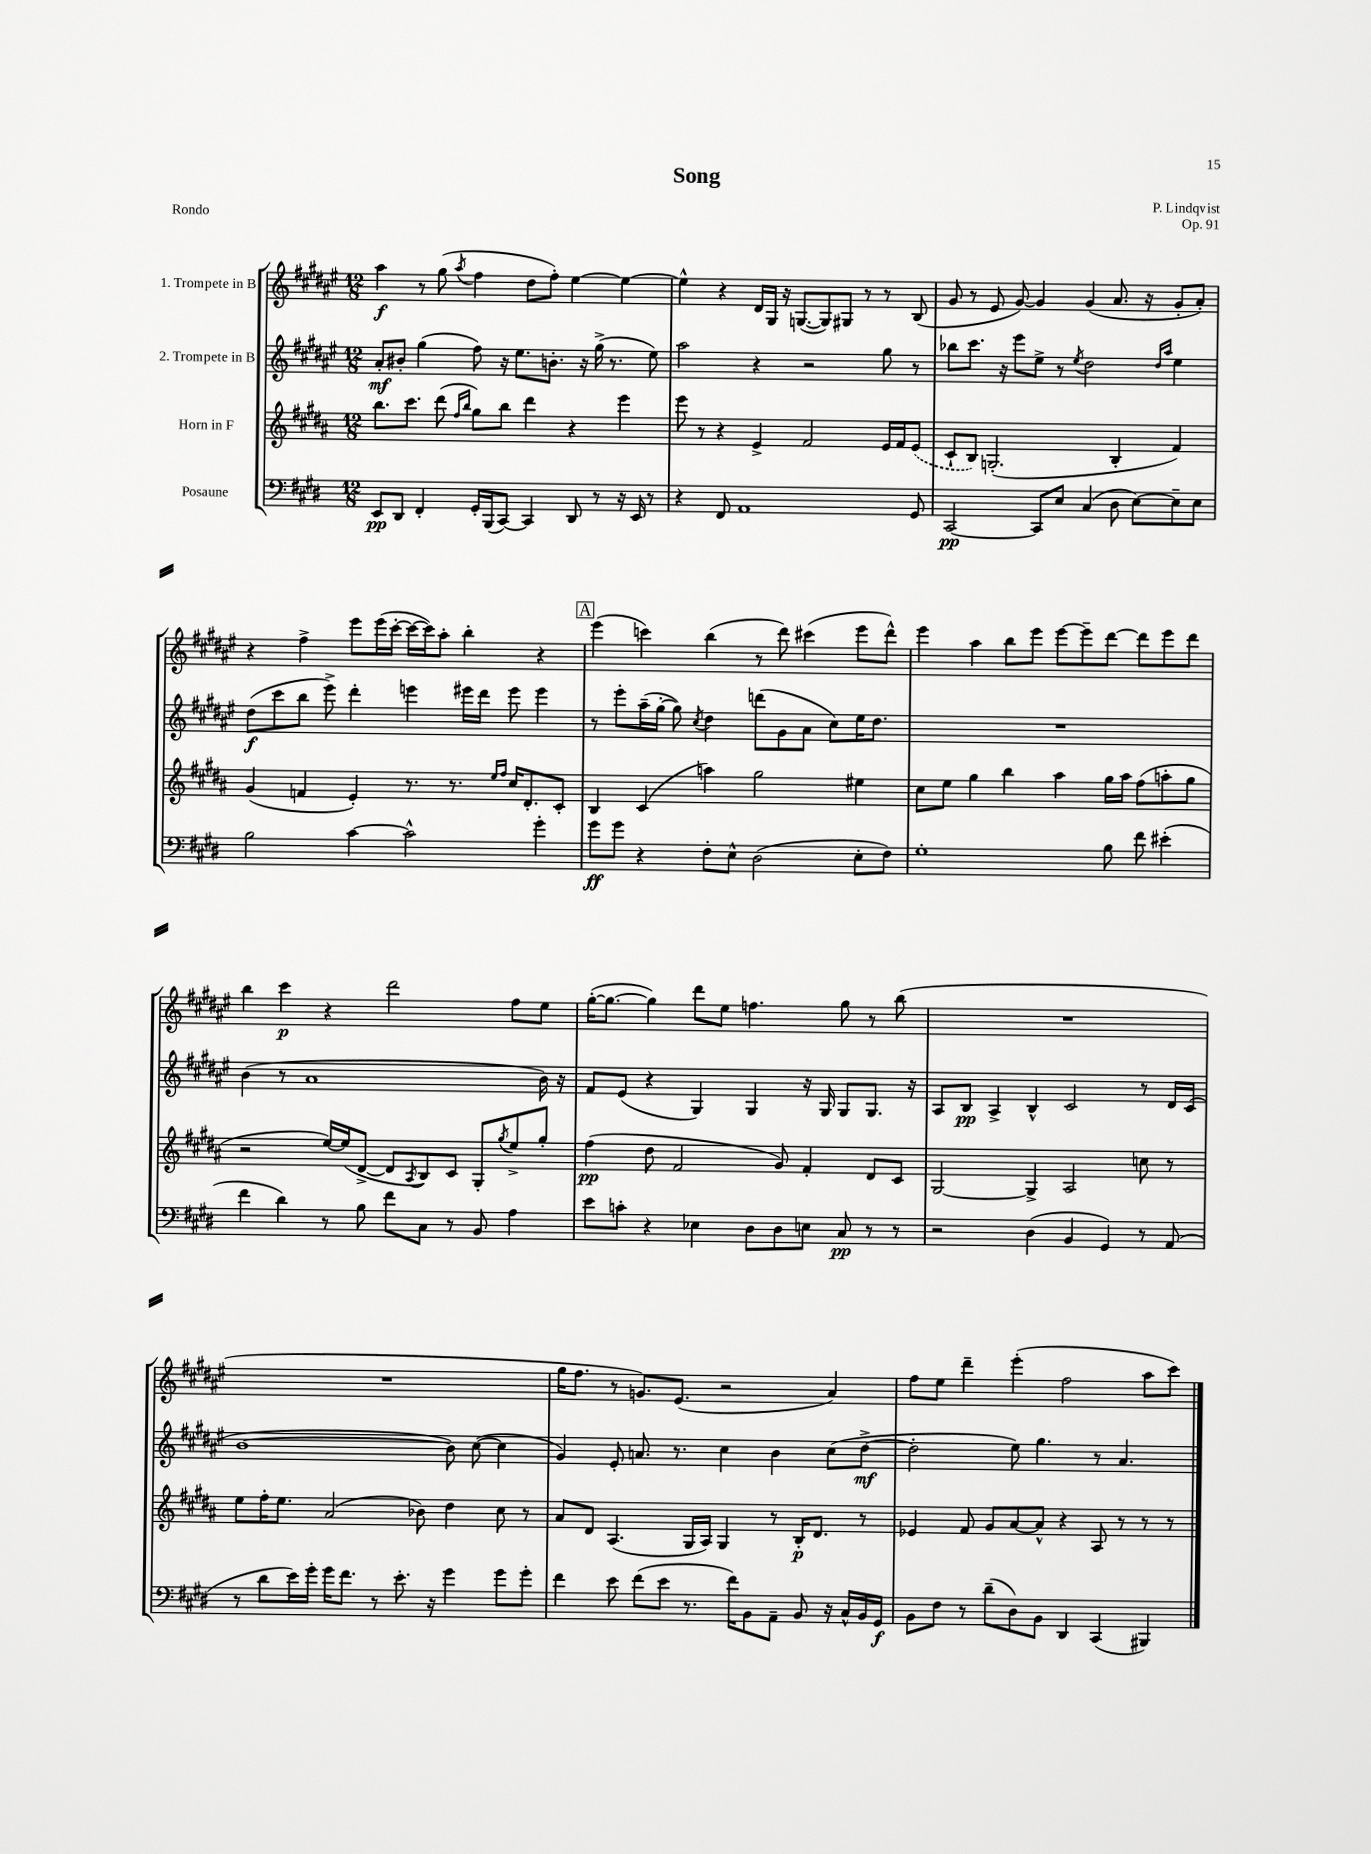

**kern	**dynam	**kern	**dynam	**kern	**dynam	**kern	**dynam
*part4	*part4	*part3	*part3	*part2	*part2	*part1	*part1
*staff4	*staff4	*staff3	*staff3	*staff2	*staff2	*staff1	*staff1
*I"Posaune	*	*I"Horn in F	*	*I"2. Trompete in B	*	*I"1. Trompete in B	*
*clefF4	*	*clefG2	*	*clefG2	*	*clefG2	*
*k[f#c#g#d#]	*	*k[f#c#g#d#a#]	*	*k[f#c#g#d#a#e#]	*	*k[f#c#g#d#a#e#]	*
*M12/8	*	*M12/8	*	*M12/8	*	*M12/8	*
=1	=1	=1	=1	=1	=1	=1	=1
8EE/L	pp	8.bb\L	.	8a#'/L	mf	4aa#\	f
8DD#/J	.	.	.	8b#X'/J	.	.	.
.	.	8.ccc#\J	.	.	.	.	.
4FF#'/	.	.	.	(4gg#\	.	8r	.
.	.	(8ddd#\	.	.	.	(8gg#\	.
.	.	16qqff#/LL	.	.	.	.	.
.	.	16qqbb/JJ	.	.	.	8qaa#/	.
16GG#'/LL	.	8gg#\L)	.	8ff#\)	.	4ff#\	.
(16BBB/J	.	.	.	.	.	.	.
[8CC#/J)	.	8bb\J	.	16r	.	.	.
.	.	.	.	8.ee#\L	.	.	.
4CC#/]	.	4ddd#\	.	.	.	8dd#\L	.
.	.	.	.	8.bn'\J	.	8ff#'\J)	.
8DD#/	.	4r	.	.	.	[4ee#\	.
.	.	.	.	16r	.	.	.
8r	.	.	.	(16gg#^\	.	.	.
.	.	.	.	8.r	.	.	.
16r	.	4eee\	.	.	.	4ee#\_	.
16EE/	.	.	.	.	.	.	.
8r	.	.	.	8ee#\)	.	.	.
=2	=2	=2	=2	=2	=2	=2	=2
4r	.	8eee\	.	2aa#\	.	4ee#^^\]	.
.	.	8r	.	.	.	.	.
8FF#/	.	4r	.	.	.	4r	.
1AA	.	.	.	.	.	.	.
.	.	4e^/	.	4r	.	16d#/LL	.
.	.	.	.	.	.	16G#/JJ	.
.	.	.	.	.	.	16r	.
.	.	.	.	.	.	([8.Gn/L	.
.	.	2f#/	.	2r	.	.	.
.	.	.	.	.	.	8G/])	.
.	.	.	.	.	.	8G#X/J	.
.	.	.	.	.	.	8r	.
.	.	16e/LL	.	8gg#\	.	8r	.
.	.	16f#/J	.	.	.	.	.
8GG#/	.	(8e/J	.	8r	.	(8B/	.
=3	=3	=3	=3	=3	=3	=3	=3
[2CC#/	pp	8c#`/L	.	8bb-X\L	.	8g#/	.
.	.	8B/J)	.	8.ccc#\J	.	8r	.
.	.	(2.Gn'/	.	.	.	8e#/	.
.	.	.	.	16r	.	.	.
.	.	.	.	8eee#\L	.	[8g#/)	.
8CC#/L]	.	.	.	8ee#^\J	.	4g#/]	.
8E/J	.	.	.	8r	.	.	.
.	.	.	.	8qee#/	.	.	.
(4C#/	.	.	.	2dd#\	.	(4g#/	.
8D#\	.	4B'/	.	.	.	8.a#/	.
[8E\L)	.	.	.	.	.	.	.
.	.	.	.	.	.	16r	.
.	.	.	.	16qqdd#/LL	.	.	.
.	.	.	.	16qqaa#/JJ	.	.	.
8E~\]	.	4f#/)	.	4ee#\	.	8g#'/L	.
8E\J	.	.	.	.	.	8a#'/J)	.
!!LO:LB:g=z
=4	=4	=4	=4	=4	=4	=4	=4
2B\	.	(4g#/	.	(8dd#\L	f	4r	.
.	.	.	.	8ccc#\	.	.	.
.	.	4fn/	.	8bb\J	.	4ff#^\	.
.	.	.	.	8eee#^\)	.	.	.
[4c#\	.	4e'/)	.	4ddd#'\	.	8eee#\L	.
.	.	.	.	.	.	(16eee#\L	.
.	.	.	.	.	.	[16ccc#'\JJ	.
2c#^^\]	.	8.r	.	4eeen\	.	16ccc#\LL_	.
.	.	.	.	.	.	16ccc#\J])	.
.	.	.	.	.	.	8aa#'\J	.
.	.	8.r	.	.	.	.	.
.	.	.	.	16eee#X\LL	.	4bb'\	.
.	.	.	.	16ddd#\JJ	.	.	.
.	.	16qqee/LL	.	.	.	.	.
.	.	16qqff#/JJ	.	.	.	.	.
.	.	16cc#/KL	.	8eee#\	.	.	.
.	.	8.d#'/	.	.	.	.	.
4g#'\	.	.	.	4eee#\	.	4r	.
.	.	8c#'/J	.	.	.	.	.
!!LO:REH:place=s1:t=A
=5	=5	=5	=5	=5	=5	=5	=5
8g#\L	ff	4B/	.	8r	.	(4eee#\	.
8g#\J	.	.	.	8eee#'\L	.	.	.
4r	.	(4c#/	.	(16aa#~\L	.	4cccn\)	.
.	.	.	.	[16gg#'\JJ	.	.	.
.	.	.	.	8gg#\])	.	.	.
.	.	.	.	8qcc#/	.	.	.
8F#'\L	.	4aan\)	.	4dd#\	.	(4bb\	.
8E^^\J	.	.	.	.	.	.	.
(2D#\	.	2gg#\	.	(8dddn\L	.	8r	.
.	.	.	.	8g#\	.	8ddd#\)	.
.	.	.	.	8a#\J	.	(4ccc#X\	.
.	.	.	.	8cc#\L)	.	.	.
8E'\L	.	4ee#X\	.	16ee#\K	.	8eee#\L	.
.	.	.	.	8.dd#\J	.	.	.
8F#\J)	.	.	.	.	.	8ddd#^^\J)	.
=6	=6	=6	=6	=6	=6	=6	=6
1G#'	.	8cc#\L	.	1.r	.	4eee#\	.
.	.	8ee\J	.	.	.	.	.
.	.	4gg#\	.	.	.	4aa#\	.
.	.	4bb\	.	.	.	8bb\L	.
.	.	.	.	.	.	8eee#\J	.
.	.	4aa#\	.	.	.	[8eee#\L	.
.	.	.	.	.	.	8eee#~\]	.
8B\	.	16gg#\LL	.	.	.	[8ddd#\J	.
.	.	16aa#\JJ	.	.	.	.	.
8f#\	.	(8ff#\L	.	.	.	8ddd#\L]	.
(4e#X'\	.	8aan'\	.	.	.	8eee#\	.
.	.	8gg#\J	.	.	.	8ddd#\J	.
!!LO:LB:g=z
=7	=7	=7	=7	=7	=7	=7	=7
4f#\	.	2r	.	(4b\	.	4bb\	.
4d#\)	.	.	.	8r	.	4ccc#\	p
.	.	.	.	1a#	.	.	.
8r	.	[16ee/LL)	.	.	.	4r	.
.	.	(16ee/J]	.	.	.	.	.
8B\	.	[8d#^/J	.	.	.	.	.
8f#\L	.	8d#/L]	.	.	.	2ddd#\	.
.	.	8qA#/	.	.	.	.	.
8C#\J	.	8B/)	.	.	.	.	.
8r	.	8c#/J	.	.	.	.	.
8BB/	.	8G#'/L	.	.	.	.	.
.	.	8qgg#/	.	.	.	.	.
4A\	.	8ee^/	.	.	.	8ff#\L	.
.	.	8gg#'/J	.	16b\)	.	8ee#\J	.
.	.	.	.	16r	.	.	.
=8	=8	=8	=8	=8	=8	=8	=8
8e\L	.	(4ff#\	pp	8f#/L	.	([16gg#'\KL	.
.	.	.	.	.	.	8.gg#\J_	.
8cn'\J	.	.	.	(8e#/J	.	.	.
4r	.	8dd#\	.	4r	.	4gg#\])	.
.	.	2f#/	.	.	.	.	.
4E-X\	.	.	.	4G#/)	.	8ddd#\L	.
.	.	.	.	.	.	8ee#\J	.
8D#\L	.	.	.	4G#/	.	4.ffn\	.
8D#\	.	8g#/)	.	.	.	.	.
8En\J	.	4f#'/	.	16r	.	.	.
.	.	.	.	16G#/	.	.	.
8C#/	pp	.	.	8G#/L	.	8gg#\	.
8r	.	8d#/L	.	8.G#/J	.	8r	.
8r	.	8c#/J	.	.	.	(8bb\	.
.	.	.	.	16r	.	.	.
=9	=9	=9	=9	=9	=9	=9	=9
2r	.	[2G#/	.	8A#/L	.	1.r	.
.	.	.	.	8B/J	pp	.	.
.	.	.	.	4A#^/	.	.	.
(4D#\	.	4G#^/]	.	4B^^/	.	.	.
4BB/	.	2A#/	.	2c#/	.	.	.
4GG#/)	.	.	.	.	.	.	.
8r	.	8ccn\	.	8r	.	.	.
(8AA/	.	8r	.	16d#/LL	.	.	.
.	.	.	.	(16c#/JJ	.	.	.
!!LO:LB:g=z
=10	=10	=10	=10	=10	=10	=10	=10
8r	.	8ee\L	.	[1b	.	1.r	.
8d#\L	.	16ff#'\K	.	.	.	.	.
.	.	8.ee\J	.	.	.	.	.
16e\L)	.	.	.	.	.	.	.
16g#'\JJ	.	.	.	.	.	.	.
16g#\KL	.	(2a#/	.	.	.	.	.
8.f#\J	.	.	.	.	.	.	.
8r	.	.	.	.	.	.	.
8.e'\	.	.	.	.	.	.	.
.	.	8b-X\)	.	.	.	.	.
16r	.	.	.	.	.	.	.
4g#\	.	4dd#\	.	8b\])	.	.	.
.	.	.	.	([8cc#\	.	.	.
8g#\L	.	8cc#\	.	4cc#\]	.	.	.
8g#'\J	.	8r	.	.	.	.	.
=11	=11	=11	=11	=11	=11	=11	=11
4f#\	.	8a#/L	.	4g#/)	.	16gg#\KL	.
.	.	.	.	.	.	8.ff#\J	.
.	.	8d#/J	.	.	.	.	.
8e\	.	(4.A#/	.	8e#'/	.	8r	.
(8f#\L	.	.	.	8.an/	.	8.gn/L)	.
8e\J	.	.	.	.	.	.	.
.	.	.	.	8.r	.	(8.e#/J	.
8.r	.	16G#/LL	.	.	.	.	.
.	.	16A#/JJ)	.	.	.	.	.
.	.	4G#/	.	4cc#\	.	2r	.
16f#\KL)	.	.	.	.	.	.	.
8BB\	.	.	.	.	.	.	.
8AA~\J	.	8r	.	4b\	.	.	.
8BB/	.	16B'/KL	p	.	.	.	.
.	.	8.d#/J	.	.	.	.	.
16r	.	.	.	(8cc#\L	.	4a#/)	.
16C#^^/LL	.	.	.	.	.	.	.
16BB/	.	8r	.	[8dd#^\J	mf	.	.
16GG#/JJ	f	.	.	.	.	.	.
=12	=12	=12	=12	=12	=12	=12	=12
8BB\L	.	4e-X/	.	2dd#'\]	.	8ff#\L	.
8F#\J	.	.	.	.	.	8ee#\J	.
8r	.	8f#/	.	.	.	4ddd#~\	.
(8d#~\L	.	8g#/L	.	.	.	.	.
8D#\)	.	[8a#/	.	8ee#\)	.	(4eee#'\	.
8BB\J	.	8a#^^/J]	.	4.gg#\	.	.	.
4DD#/	.	4r	.	.	.	2ff#\	.
(4CC#/	.	8A#/	.	8r	.	.	.
.	.	8r	.	4.a#/	.	.	.
4BBB#X/)	.	8r	.	.	.	8aa#\L	.
.	.	8r	.	.	.	8ccc#\J)	.
==	==	==	==	==	==	==	==
*-	*-	*-	*-	*-	*-	*-	*-
